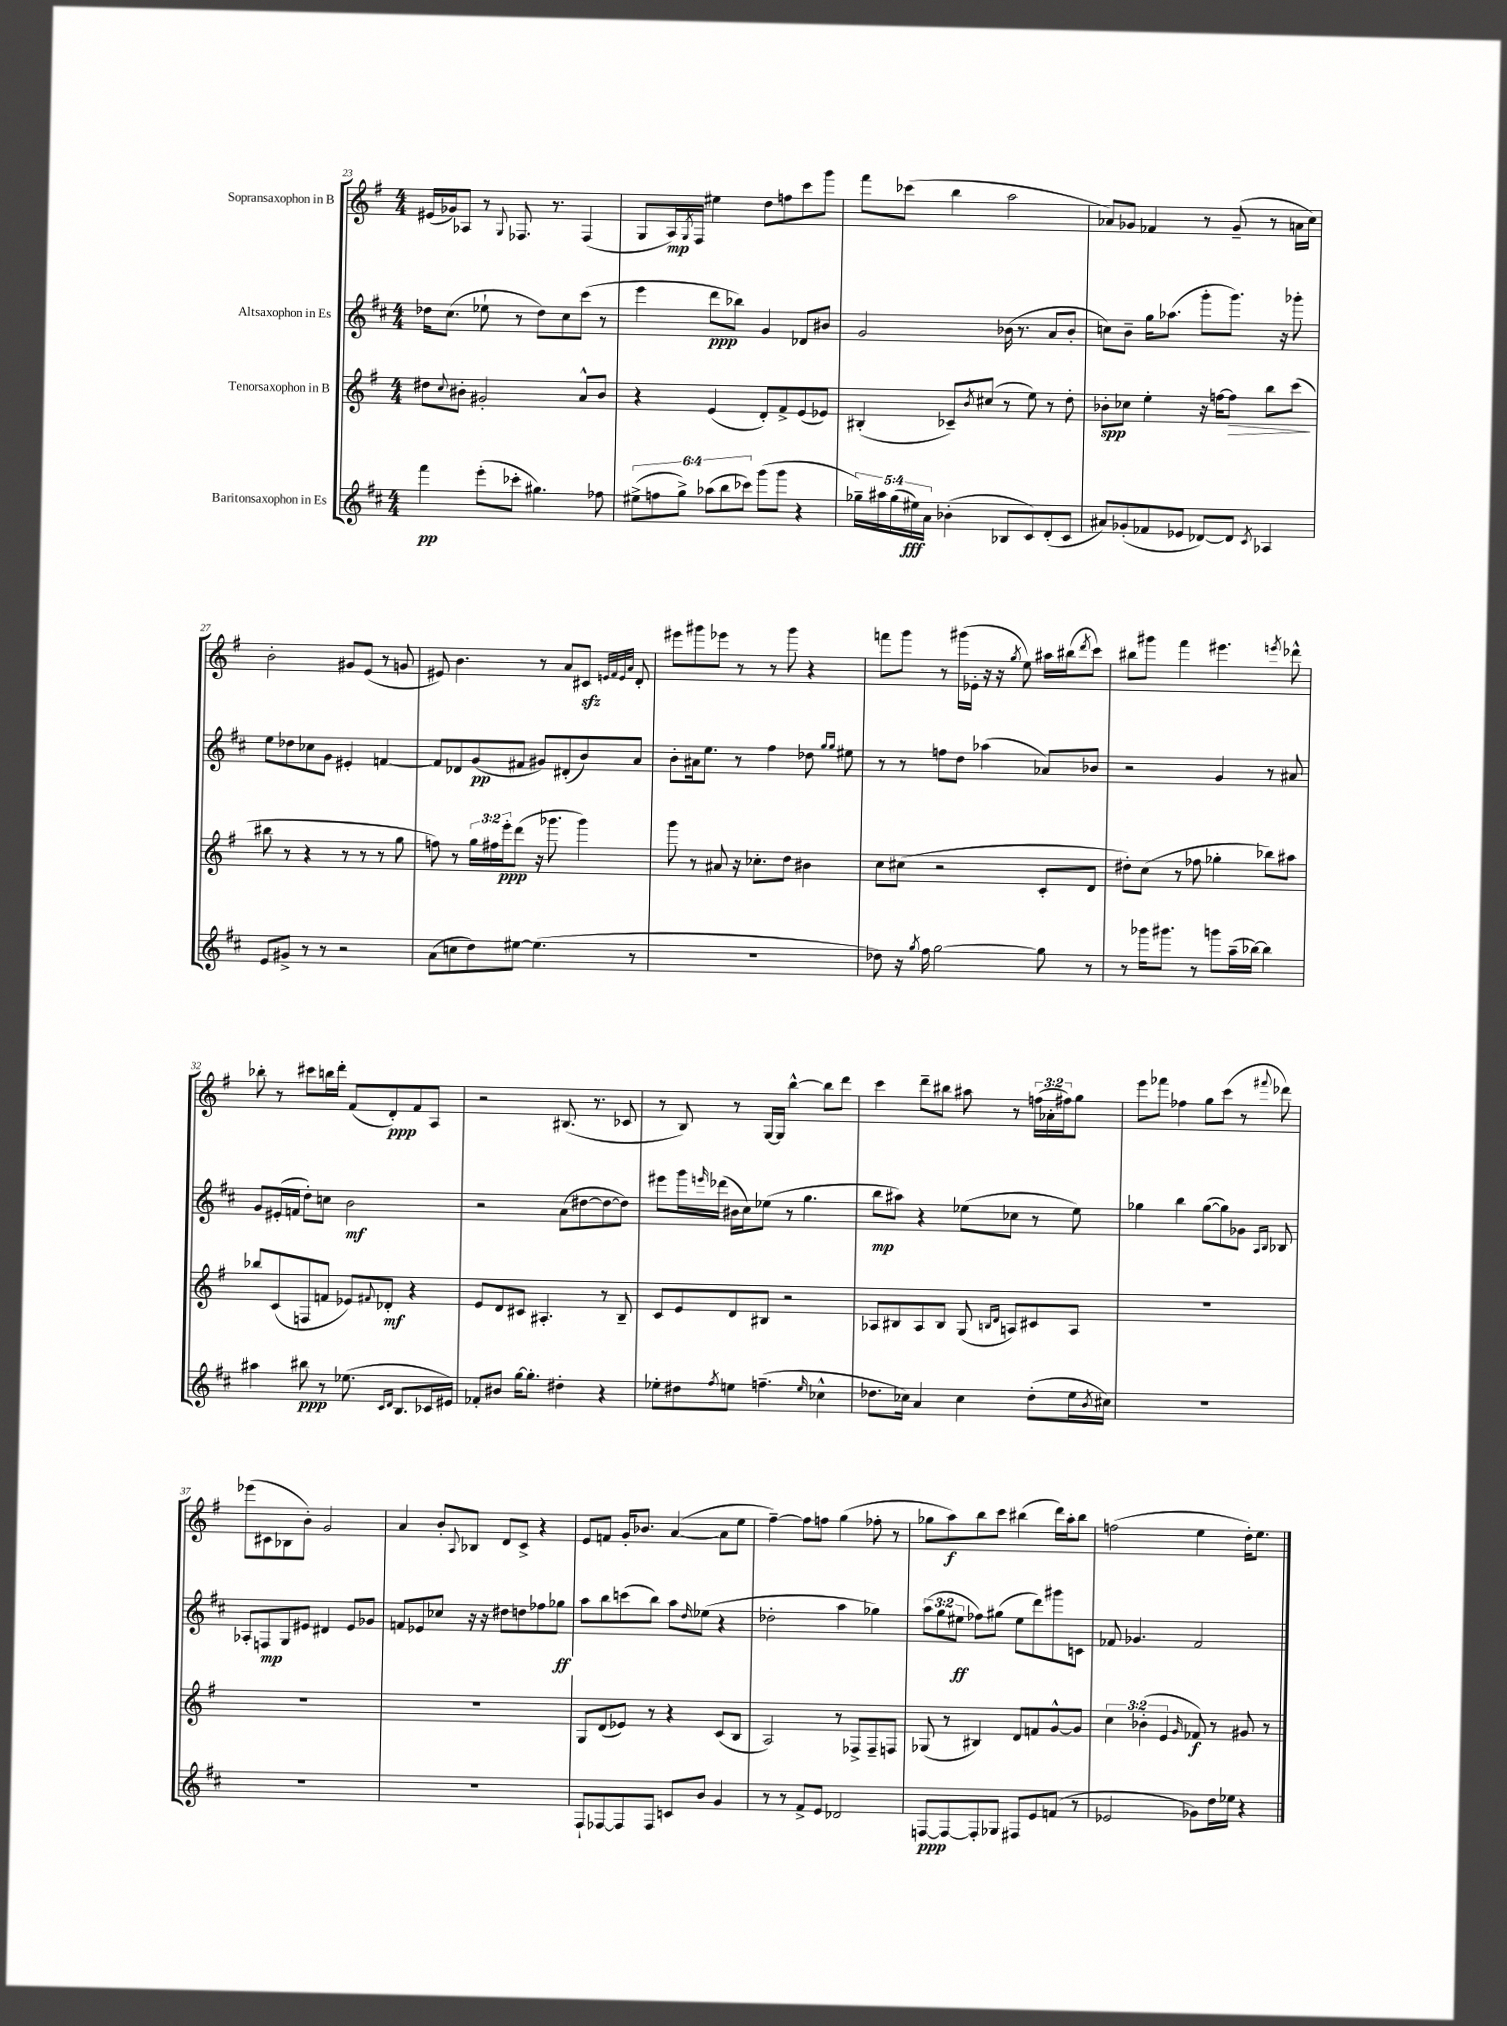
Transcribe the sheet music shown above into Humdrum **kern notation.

**kern	**kern	**kern	**kern
*staff4	*staff3	*staff2	*staff1
*clefG2	*clefG2	*clefG2	*clefG2
*k[f#c#]	*k[f#]	*k[f#c#]	*k[f#]
*M4/4	*M4/4	*M4/4	*M4/4
4fff#	8dd#	16dd-	(16e#
.	.	(8.cc#	16g-)
.	8qqcc	.	.
.	8b#'	.	8A-
(8eee'	2g#'	8ee-`	8r
.	.	.	8qqG
8ccc-'	.	8r	8.F-
4.gg#)	.	8dd-)	.
.	.	.	8.r
.	.	8cc#	.
.	8a^^	(8ccc#	(4F-
8ff-	8b#	8r	.
=	=	=	=
(12ee#^	4r	4eee	8G
12ff	.	.	.
.	.	.	16A)
12gg^)	.	.	.
.	.	.	8qG
.	.	.	16F#
(12aa-	(4e	8ddd	4ee#
12bb	.	.	.
.	.	8bb-)	.
12ccc-)	.	.	.
(8ggg	8d')	4g	8dd
8ggg	8f#^	.	8ff
4r	(8e	8d-	8ccc
.	8e-)	8b#	8ggg
=	=	=	=
20gg-~)	(4B#'	2g	8fff#
20aa#	.	.	.
(20gg-	.	.	.
.	.	.	(8ccc-
20ee#)	.	.	.
20a	.	.	.
(4b-'	8c-~)	.	4bb
.	8qb	.	.
.	(8cc#	.	.
8B-	8r	(16b-	2aa
.	.	8.r	.
8c#)	8ee)	.	.
(8d'	8r	8a	.
8c#	8dd'	8b-'	.
=	=	=	=
8a#)	8b-'	8cc)	8a-)
(8g-'	8cc-	8b~	8g-
8f-	4ee'	16gg	4f-
.	.	(8.aa-	.
8e-	.	.	.
[8d-)	16r	8ggg'	8r
.	[16ff	.	.
8d-]	8ff]	8.ggg)	(8g-~
8qc#	.	.	.
4A-	8bb	.	8r
.	.	16r	.
.	(8ccc	8ggg-'	16a
.	.	.	16cc)
=	=	=	=
8e	8bb#	8ee	2b'
8g#^	8r	8dd-	.
8r	4r	8cc-	.
8r	.	8g	.
2r	8r	4e#'	8g#
.	8r	.	(8e
.	8r	[4f	8r
.	8gg	.	8g
=	=	=	=
(8a	8ff)	8f]	8e#)
8cc	8r	8d-	4.b
8dd)	24gg	(8g	.
.	24ff#	.	.
.	24eee'	.	.
[8ee#	(8ddd	8f#	.
(4.ee#]	16r	8g#)	8r
.	8.ggg-	.	.
.	.	(8d#'	8a
.	4ggg-)	8b)	8c#
.	.	.	32qqe
.	.	.	32qqf#
.	.	.	32qqe
.	.	.	32qqa
8r	.	8a	8d'
=	=	=	=
1r	8ggg	8b'	8eee#
.	8r	16a#	8ggg#
.	.	8.ee	.
.	8a#	.	8eee-
.	16r	8r	8r
.	8.cc-'	.	.
.	.	4ff#	8r
.	8dd	.	8ggg#
.	4b#	8dd-	4r
.	.	16qqgg	.
.	.	16qqgg	.
.	.	8ee#	.
=	=	=	=
8dd-)	8cc	8r	8fff
16r	(8cc#	8r	8ggg
8qgg	.	.	.
16ff#	.	.	.
[2gg	2r	8ff	8r
.	.	8dd	(16ggg#
.	.	.	16e-'
.	.	(4aa-	16r
.	.	.	16r
.	.	.	8qgg
.	.	.	8ee)
8gg]	8c'	8a-)	16aa#
.	.	.	(16bb#
.	.	.	8qddd
8r	8d	8b-	8ccc)
=	=	=	=
8r	8dd#')	2r	8bb#
16ggg-	(8cc	.	8ggg#
8.ggg#	.	.	.
.	8r	.	4fff#
8r	8ff-	.	.
8ggg	4gg-'	4g	4.eee#
(16aa~	.	.	.
[16bb-)	.	.	.
4bb-]	8bb-)	8r	.
.	.	.	8qeee
.	8aa#	8a#	8ddd-^^
=	=	=	=
4aa#	8bb-	8g	8bb-'
.	(8c	(16e#'	8r
.	.	16f	.
8bb#	8F	8dd')	8ccc#
8r	8f	8cc	16bb
.	.	.	16ddd'
(8.ee-	8e-)	2b	(8f#
.	8qqf#	.	.
.	8d-'	.	8d')
16qqc#	.	.	.
16qqd	.	.	.
8.B	.	.	.
.	4r	.	8f#
16c-	.	.	8A
16e#)	.	.	.
=	=	=	=
8f-'	8e	2r	2r
8b#	8d	.	.
[16gg	8c#	.	.
8.gg']	.	.	.
.	4.A#'	.	.
4dd#'	.	(8a	(8.B#
.	.	[8dd#	.
.	.	.	8.r
4r	8r	8dd#_	.
.	8B~	8dd#])	8c-
=	=	=	=
8ee-'	8c	8eee#	8r
8dd#	8e	16ggg	8B)
.	.	16qqeee	.
.	.	(16ddd-	.
8qff#	.	.	.
8ee	8d	16b#	8r
.	.	16cc#)	.
(4.ff~	8B#	(8ee-	[16G
.	.	.	16G]
.	2r	8r	[4bb^^
.	.	4.gg	.
16qqee	.	.	.
4cc-^^	.	.	8bb]
.	.	.	8ddd
=	=	=	=
8.dd-	8A-	8bb	4ccc
.	8B#	8aa#)	.
16cc-)	.	.	.
4a	8A-	4r	8ddd~
.	8B#	.	8bb#
4cc-	(8G	(8ee-	8aa#
.	16qqB	.	.
.	16qqd	.	.
.	8A)	8cc-	8r
(8dd-'	8c#	8r	(24ff
.	.	.	24a-'
.	.	.	24ff#)
16ee	8A	8ee-)	8gg
8qb	.	.	.
16cc#)	.	.	.
=	=	=	=
1r	1r	4gg-	8eee
.	.	.	8fff-
.	.	4bb	4ff-
.	.	([8gg-	8gg
.	.	8gg-])	(8ccc
.	.	8g-	8r
.	.	16qqA	.
.	.	16qqB	8qqfff#
.	.	8B-	8ddd-)
=	=	=	=
1r	1r	8A-'	(8eee-
.	.	8F	8c#
.	.	8G	8B-
.	.	8e#	8b')
.	.	4d#	2g
.	.	8e#	.
.	.	8g-	.
=	=	=	=
1r	1r	8f	4a
.	.	8e-	.
.	.	8cc-	8b'
.	.	.	8qqA
.	.	16r	8B-
.	.	16r	.
.	.	8dd#	8d
.	.	8dd	8c^
.	.	8ff-	4r
.	.	8gg-	.
=	=	=	=
8F#`	8G	8aa	8e
[8F-	(8d	8bb	8f
8F-]	8e-)	(8ccc	16g'
.	.	.	8.b-
8F-	8r	8bb)	.
8c	4r	8aa	([4a
.	.	16qqdd	.
8b	.	(8ee-	.
4g	(8c	4r	8a]
.	8B	.	8ee
=	=	=	=
8r	2A)	2dd-'	[4ff#~)
8r	.	.	.
8f#^	.	.	8ff#]
8e	.	.	8ff
2d-	8r	4aa	(4gg
.	8F-^	.	.
.	8F-~	4gg-)	8ff-'
.	8F	.	8r
=	=	=	=
[8F	(8G-	(12aa	8gg-
.	.	12gg	.
8F_	8r	.	8aa)
.	.	12ee#	.
8F']	4B#)	8ff-)	8bb
8G-	.	(8gg#	8ccc
8F#	8d	8ee#	(4bb#
8e	8f	8ddd)	.
(8f	[8g^^	8ggg#	16ddd)
.	.	.	16aa'
8r	8g]	8c	8bb#
=	=	=	=
2e-	6cc	8f-	(2ff
.	.	4.g-	.
.	(6b-'	.	.
.	6e	.	.
.	16qqg	.	.
8g-)	8f-)	2f-	4ee
16dd	8r	.	.
16ee-	.	.	.
4r	8g#	.	16dd')
.	.	.	8.ee
.	8r	.	.
==	==	==	==
*-	*-	*-	*-
